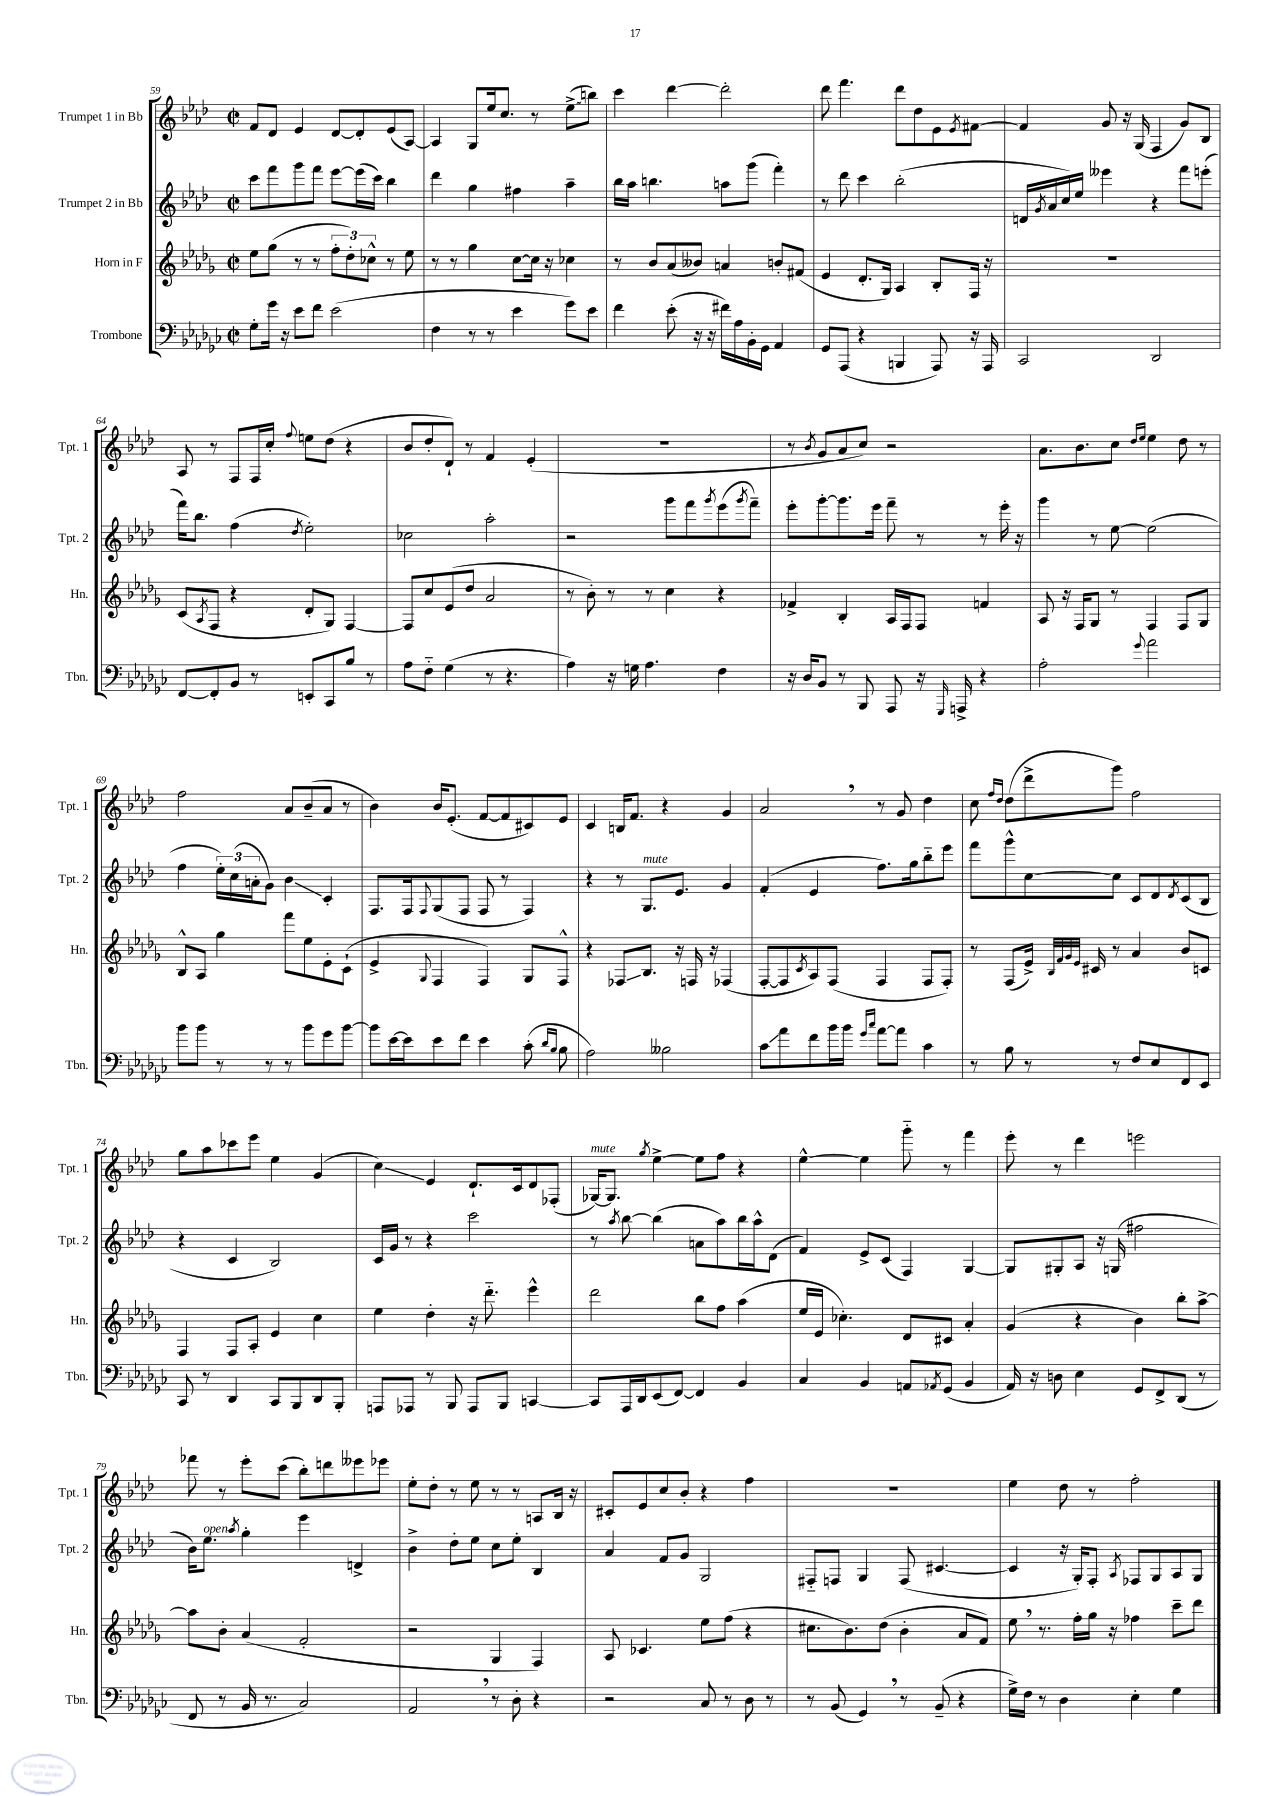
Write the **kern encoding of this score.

**kern	**kern	**kern	**kern
*staff4	*staff3	*staff2	*staff1
*clefF4	*clefG2	*clefG2	*clefG2
*k[b-e-a-d-g-c-]	*k[b-e-a-d-g-]	*k[b-e-a-d-]	*k[b-e-a-d-]
*M2/2	*M2/2	*M2/2	*M2/2
*met(c|)	*met(c|)	*met(c|)	*met(c|)
8G-'	8ee-	8ccc	8f
16g-	(8gg-	8fff	8d-
16r	.	.	.
8e-	8r	8ggg	4e-
8f	8r	8fff	.
(2e-	12ff'	[8eee-	[8d-
.	12dd-')	.	.
.	.	(16eee-]	8d-']
.	12cc-^^	.	.
.	.	16ccc)	.
.	8r	4bb-	(8e-
.	8ee-	.	[8A-)
=	=	=	=
4F	8r	4ddd-	4A-]
.	8r	.	.
8r	4gg-	4gg	8G
8r	.	.	16ee-
.	.	.	8.cc
4e-	[8cc	4ff#	.
.	16cc]	.	8r
.	16r	.	.
8g-)	4cc-	4aa-~	(8ee-^
8e-	.	.	8bb)
=	=	=	=
4f	8r	16bb-	4ccc
.	.	16aa-	.
.	8b-	4.bb	.
(8e-'	(8a-	.	[4ddd-
16r	8b--)	.	.
16r	.	.	.
16f#)	4a	8aa	2ddd-']
16A-	.	.	.
16BB-'	.	(8ggg	.
16GG-	.	.	.
4AA-	8b'	4fff')	.
.	(8f#	.	.
=	=	=	=
8GG-	4e-	8r	8ddd-
(8AAA-	.	8ddd-	4.fff
4r	8.d-'	4ccc	.
.	16G-)	.	.
4BBB	4A-	(2bb-'	8ddd-
.	.	.	8dd-
8AAA-)	8B-'	.	8e-
.	.	.	8qe-
16r	16F	.	[8f#
16AAA-	16r	.	.
=	=	=	=
2CC-	1r	16d	4f#]
.	.	8qg	.
.	.	16a-	.
.	.	16cc)	.
.	.	16ee-	.
.	.	4eee--	8g
.	.	.	16r
.	.	.	(16G
2DD-	.	4r	4F
.	.	8fff	8g)
.	.	(8eee'	8B-
=	=	=	=
[8FF	(8c	16fff)	8A-
.	.	8.bb-	.
.	8qA-	.	.
8FF']	8F	.	8r
8BB-	4r	(4ff	8F
8r	.	.	16F
.	.	.	16cc'
.	.	8qdd-	8qqff
8EE'	8d-'	2ee-')	8ee
8CC-	8G-)	.	(8dd-
8B-	[4F	.	4r
8r	.	.	.
=	=	=	=
8A-	8F]	2cc-	8b-
8F'~	8cc	.	8dd-'
(4G-	(8e-	.	8d-`)
.	8dd-	.	8r
8r	2a-	2aa-'	4f
4.r	.	.	.
.	.	.	(4e-'
=	=	=	=
4A-)	8r	2r	1r
.	8b-')	.	.
16r	8r	.	.
16G	.	.	.
4.A-	8r	.	.
.	4cc	8ggg	.
.	.	8fff	.
.	.	8qggg	.
4F	4r	(8eee-	.
.	.	8qggg	.
.	.	8fff~)	.
=	=	=	=
16r	4f-^	8eee-'	8r
16D-	.	.	.
.	.	.	8qb-
8BB-	.	[8ggg'	8g
8r	4B-'	8.ggg]	8a-
8BBB-	.	.	8cc)
.	.	16eee-	.
8AAA-	16A-	8fff~	2r
.	16F	.	.
16r	8F	8r	.
16qqGGG-	.	.	.
16AAA^	.	.	.
4r	4f	8r	.
.	.	16eee-'	.
.	.	16r	.
=	=	=	=
2A-'	8A-	4ggg	8.a-
.	16r	.	.
.	16F	.	8.b-
.	8G-	8r	.
.	8r	[8ee-	8cc
.	.	.	16qqdd-
8qqg-	.	.	16qqee-
2a-	4F	(2ee-]	4ee-
.	8F	.	8dd-
.	8G-	.	8r
=	=	=	=
8b-	8B-^^	4ff	2ff
8b-	8A-	.	.
8r	4gg-	24ee-')	.
.	.	(24cc	.
.	.	24a'	.
8r	.	8g)	.
8r	8fff	4b-	8a-
8b-	8ee-	.	(8b-~
8g-	8e-'	4c'	8a-
[8b-	(8c`	.	8r
=	=	=	=
8b-]	4e-^	8.F	4b-)
[16e-	.	.	.
16e-]	.	16F	.
.	8qqG-	8qqF	.
8e-	4F	(8G	16b-
.	.	.	(8.e-'
8f	.	8F	.
4e-	4F)	8F	[8f
.	.	8r	8f]
(8c-'	8G-	4F)	8c#)
16qqd-	.	.	.
16qqB-	.	.	.
8B-	8F^^	.	8e-
=	=	=	=
2A-)	4r	4r	4c
.	8F-	8r	16B
.	.	.	8.f
.	8.B-	8.G	.
2B--	.	.	4r
.	16r	8.e-	.
.	16F	.	.
.	16r	.	.
.	(4F-	4g	4g
=	=	=	=
8c-	[8F'	(4f'	2a-
8a-	8F]	.	.
.	8qc	.	.
8f	8A-)	4e-	.
16b-	(8F	.	.
16b-	.	.	.
16qqg-	.	.	.
16qqcc-	.	.	.
[8a-	4F	8.ff)	8r
8a-]	.	.	8g
.	.	16gg	.
4c-	8F	8bb-'~	4dd-
.	8F')	8eee-	.
=	=	=	=
8r	8r	8fff	8cc
.	.	.	16qqff
.	.	.	16qqdd-
8B-	(8F	8ggg^^	(8dd-
8r	16e-^)	[8cc	8ddd-^
.	32qqB-	.	.
.	32qqf	.	.
.	32qqg-	.	.
.	32qqe-	.	.
.	16c#	.	.
8r	8r	8cc]	8ggg)
8F	4a-	8c	2ff
8E-	.	8d-	.
.	.	8qd-	.
8FF	8b-	(8c	.
8EE-	8c	8B-	.
=	=	=	=
8CC-	4F	4r	8gg
8r	.	.	8aa-
4DD-	8F	4c	8ccc-
.	8A-'	.	8eee-
8CC-	4e-	2B-)	4ee-
8BBB-	.	.	.
8DD-	4cc	.	(4g
8BBB-'	.	.	.
=	=	=	=
8AAA	4ee-	16c	4cc)
.	.	16g	.
8AAA-	.	8r	.
8r	4dd-'	4r	4e-
8BBB-	.	.	.
8AAA-	16r	2ccc	8.d-`
.	8.ddd-'~	.	.
8BBB-	.	.	.
.	.	.	16c
[4CC	4eee-^^	.	8d-
.	.	.	(8F-'
=	=	=	=
8CC]	2ddd-	8r	[16G-)
.	.	.	8.G-]
.	.	8qaa-	.
16AAA-	.	[8bb-	.
16DD-	.	.	.
.	.	.	8qgg
(8EE-	.	(4bb-]	[4ee-^
[8FF)	.	.	.
4FF]	8bb-	8a	8ee-]
.	8ff	8aa-)	8ff
4BB-	(4aa-	16bb-	4r
.	.	16aa-^^	.
.	.	(8d-	.
=	=	=	=
4C-	16ee-	4f)	[4ee-^^
.	16e-	.	.
.	4.cc-')	.	.
4BB-	.	8e-^	4ee-]
.	.	(8c	.
8AA	8d-	4F)	8ggg'~
8qAA-	.	.	.
(8GG-	8c#	.	8r
4BB-	4a-'	[4G	4fff
=	=	=	=
16AA-)	(4g-	8G]	8eee-'
16r	.	.	.
8D	.	8G#'	8r
4E-	4r	8A-	4ddd-
.	.	16r	.
.	.	(16G	.
8GG-	4b-)	2ff#	2eee
8FF^	.	.	.
(8DD-	8bb-'	.	.
8r	[8aa-^	.	.
=	=	=	=
8FF	8aa-]	16b-)	8fff-
.	.	8.ee-	.
8r	8b-'	.	8r
.	.	8qaa-	.
16BB-	(4a-	4gg'	8eee-'
8.r	.	.	.
.	.	.	(8ccc
2C-)	2f'	4eee-	8bb-')
.	.	.	8ddd
.	.	4d^	8eee--
.	.	.	8eee-
=	=	=	=
2AA-	2r	4b-^	8ee-'
.	.	.	8dd-'
.	.	8dd-'	8r
.	.	8ee-	8ee-
8r	4G-	8cc	8r
8D-'	.	8ee-'	8r
4r	4F)	4B-	8A
.	.	.	16B-
.	.	.	16r
=	=	=	=
2r	8A-	4a-	8c#'
.	4.c-	.	8e-
.	.	8f	8cc
.	.	8g	8b-'
8C-	8ee-	2G	4r
8r	(8ff	.	.
8D-	4r	.	4ff
8r	.	.	.
=	=	=	=
8r	8.cc#	8F#'~	1r
(8BB-	.	8F	.
.	8.b-)	.	.
4GG-)	.	4G	.
.	(8dd-	.	.
8r	4b-'	(8F	.
(8BB-~	.	[4.c#	.
4r	8a-	.	.
.	8f)	.	.
=	=	=	=
16G-^)	8ee-	4c#]	4ee-
16F	.	.	.
8r	8.r	.	.
4D-	.	16r	8dd-
.	16ff'	16G')	.
.	16gg-	8F'	8r
.	16r	.	.
.	.	8qA-	.
4E-'	4ff-	8F-	2ff'
.	.	8G	.
4G-	8ccc~	8A-	.
.	8ddd-	8G	.
==	==	==	==
*-	*-	*-	*-
